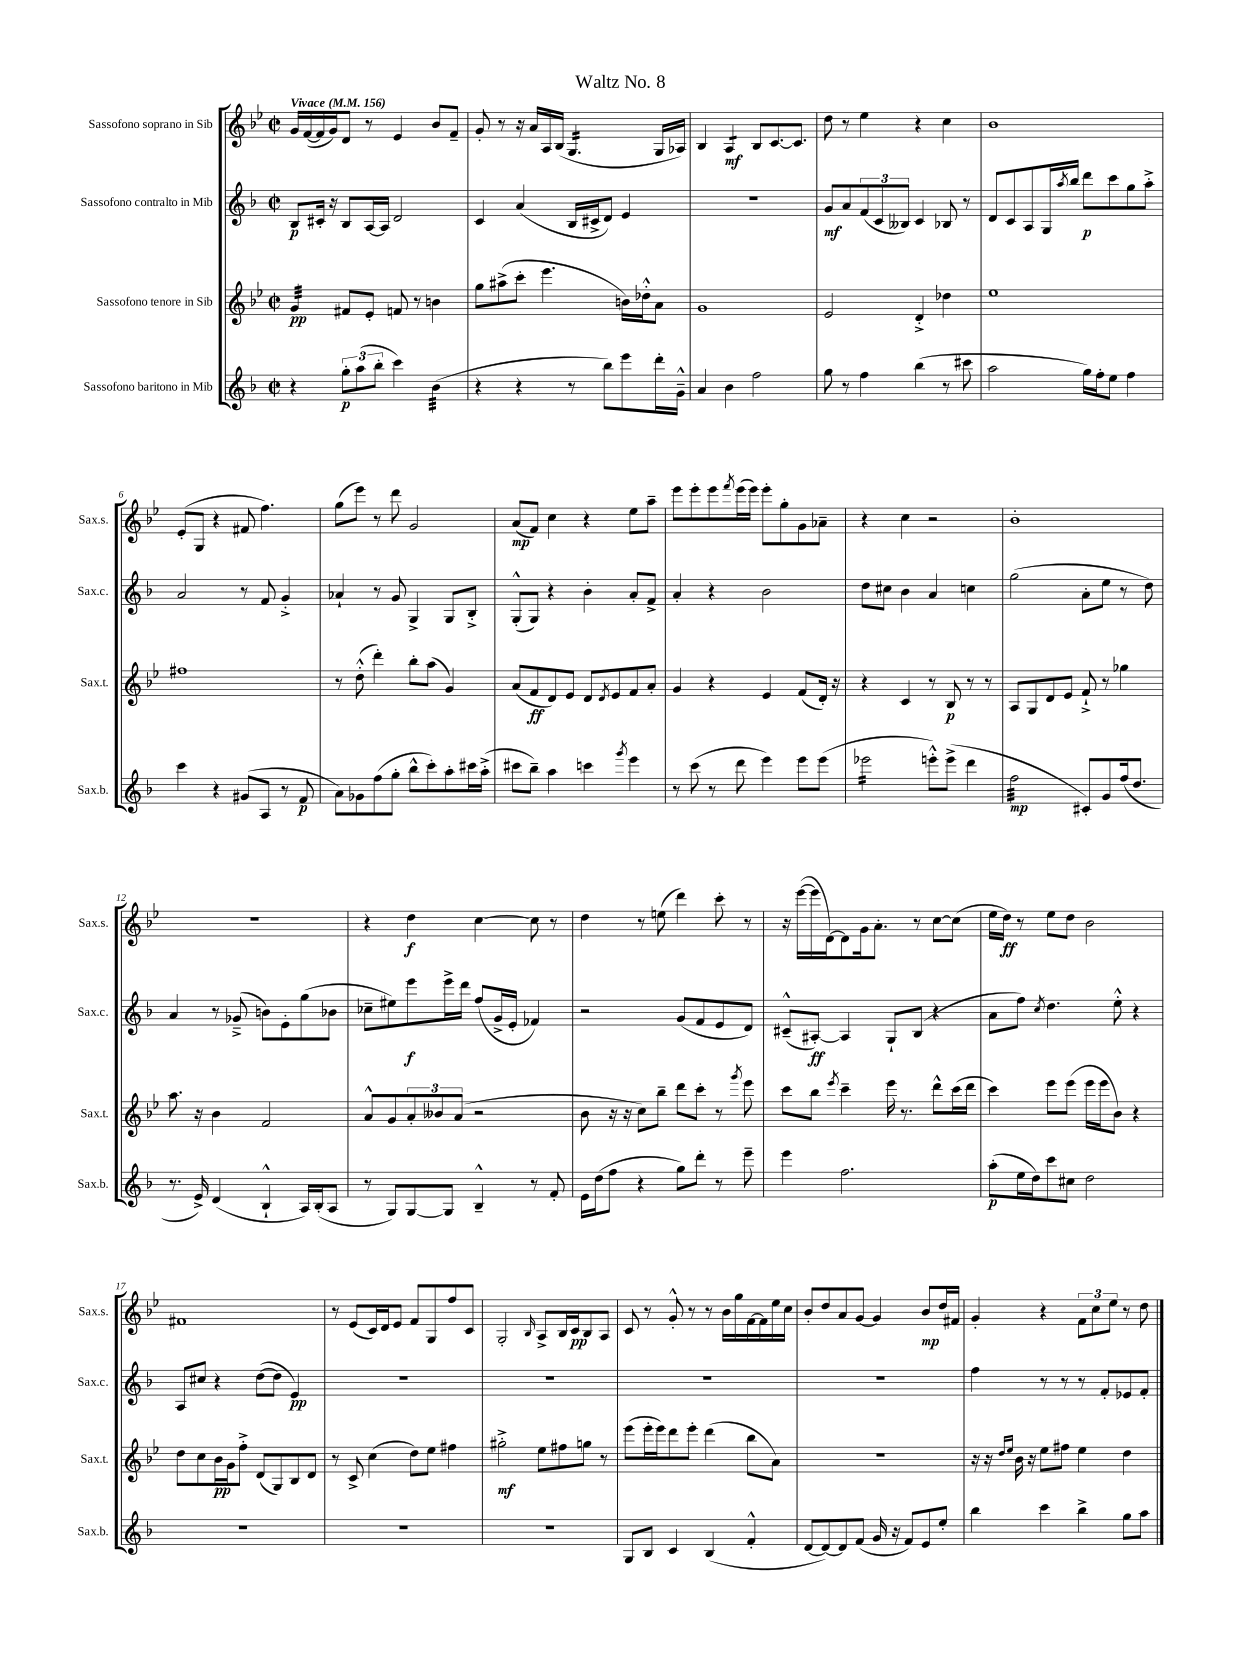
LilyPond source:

\header { title = "Waltz No. 8" }
<<
\new StaffGroup <<
\new Staff = "s0" \with { instrumentName = "Sassofono soprano in Sib" shortInstrumentName = "Sax.s." } {
    \clef treble \key bes \major \defaultTimeSignature \time 2/2 \tempo "Vivace" 4 = 156
    g'16 f'16~( f'16 g'16) d'8 r8 ees'4 bes'8 f'8-- |
    g'8-. r8 r16 a'16 a16 bes16( g4.:16 g16 aes16) |
    bes4 a4:8\mf bes8 c'8.~ c'8. |
    d''8 r8 ees''4 r4 c''4 |
    bes'1 |
    ees'8-.( g8 r4 fis'8 f''4.) |
    g''8( ees'''8) r8 d'''8 g'2 |
    a'8\mp( f'8) c''4 r4 ees''8 a''8-- |
    ees'''8 ees'''8-. ees'''8 \acciaccatura { f'''8 } ees'''16( ees'''16) ees'''8-. g''8-. g'8 aes'8-- |
    r4 c''4 r2 |
    bes'1-. |
    r1 |
    r4 d''4\f c''4~ c''8 r8 |
    d''4 r8 e''8( d'''4) c'''8-. r8 |
    r16 ees'''16~( ees'''16 d'16~) d'8 g'16 a'8.-. r8 c''8~ c''8( |
    ees''16 d''16\ff) r8 ees''8 d''8 bes'2 |
    fis'1 |
    r8 ees'8( c'16) d'16 ees'8 f'8 g8 f''8 c'8 |
    g2-. \grace { bes16 } a8-> bes16 c'16\pp bes8 a8 |
    c'8 r8 g'8-.-^ r8 r8 bes'16 g''16 f'16~ f'16 ees''16 c''16 |
    bes'8-. d''8 a'8 g'8~ g'4 bes'8\mp d''16 fis'16 |
    g'4-. r4 \tuplet 3/2 { f'8 c''8 ees''8 } r8 d''8 \bar "|." |
}
\new Staff = "s1" \with { instrumentName = "Sassofono contralto in Mib" shortInstrumentName = "Sax.c." } {
    \clef treble \key f \major \defaultTimeSignature \time 2/2
    bes8\p cis'16-. r16 bes8 a16~ a16 d'2 |
    c'4 a'4( bes16 cis'16-> d'8) e'4 |
    R1 |
    g'8\mf a'8 \tuplet 3/2 { f'8( c'8 beses8) } c'4 bes8 r8 |
    d'8 c'8 a8 g16 \acciaccatura { a''8 } bes''16 d'''8\p c'''8 g''8 a''8-.-> |
    a'2 r8 f'8 g'4-.-> |
    aes'4-! r8 g'8 g4-> g8 bes8-.-> |
    g8-.-^( g8) r4 bes'4-. a'8-. f'8-> |
    a'4-. r4 bes'2 |
    d''8 cis''8 bes'4 a'4 c''4 |
    g''2( a'8-. e''8 r8 d''8) |
    a'4 r8 ges'8--->( b'8) e'8-. g''8( bes'8 |
    ces''8-- eis''8) e'''8\f e'''16-> d'''16 f''8( g'16-> e'16-. fes'4) |
    r2 g'8( f'8 e'8 d'8) |
    cis'8---^( ais8~-.\ff) ais4 g8-! bes8( r4 |
    a'8 f''8) \acciaccatura { c''8 } d''4. e''8-.-^ r4 |
    a8 cis''8 r4 d''8~( d''8 e'4\pp) |
    R1 |
    R1 |
    R1 |
    R1 |
    f''4 r8 r8 r8 f'8-. ees'8 f'8-. \bar "|." |
}
\new Staff = "s2" \with { instrumentName = "Sassofono tenore in Sib" shortInstrumentName = "Sax.t." } {
    \clef treble \key bes \major \defaultTimeSignature \time 2/2
    g'4:32\pp fis'8 ees'8-. f'8 r8 b'4 |
    g''8 ais''8->( c'''8-. ees'''4. b'16) des''16-.-^ a'8 |
    g'1 |
    ees'2 d'4-.-> des''4 |
    ees''1 |
    fis''1 |
    r8 d''8-.-^( d'''4-.) bes''8-. a''8( g'4) |
    a'8( f'8\ff d'8) ees'8 d'8 \acciaccatura { d'8 } ees'8 f'8 a'8-. |
    g'4 r4 ees'4 f'8( d'16-.) r16 |
    r4 c'4 r8 bes8\p r8 r8 |
    a8 g8 d'8 ees'8 f'8-!-> r8 ges''4 |
    a''8. r16 bes'4 f'2 |
    a'8-^ g'8 \tuplet 3/2 { a'8-. beses'8 a'8( } r2 |
    bes'8 r16 r16 c''8) bes''8-- d'''8 c'''8-. r8 \acciaccatura { g'''8 } ees'''8 |
    c'''8 bes''8 \acciaccatura { ees'''8 } c'''4-- ees'''16 r8. d'''8-^ c'''16( d'''16 |
    c'''4) ees'''8 ees'''8( ees'''16 ees'''16 bes'8) r4 |
    d''8 c''8 bes'16\pp g'16 f''8-.-> d'8( g8) bes8 d'8 |
    r8 c'8-> c''4( d''8) ees''8 fis''4 |
    gis''2-.->\mf ees''8 fis''8 g''8 r8 |
    ees'''8( ees'''16-. ees'''16) d'''8 ees'''8-. d'''4( bes''8 a'8) |
    R1 |
    r16 r16 \grace { d''16 ees''16 } bes'16 r16 ees''8 fis''8 ees''4 d''4 \bar "|." |
}
\new Staff = "s3" \with { instrumentName = "Sassofono baritono in Mib" shortInstrumentName = "Sax.b." } {
    \clef treble \key f \major \defaultTimeSignature \time 2/2
    r4 \tuplet 3/2 { g''8-.\p a''8( bes''8-. } c'''4) bes'4:32( |
    r4 r4 r8 bes''8) e'''8 d'''16-. g'16---^ |
    a'4 bes'4 f''2 |
    g''8 r8 f''4 bes''4( r8 cis'''8 |
    a''2 g''16) f''16-. e''8 f''4 |
    c'''4 r4 gis'8( a8 r8 f'8\p |
    a'8) ges'8 f''8( g''8-. bes''8-^ c'''8-.) a''8-. cis'''16 a''16-.->( |
    cis'''8 bes''8--) a''4 c'''4 \acciaccatura { g'''8 } e'''4 |
    r8 c'''8( r8 d'''8 e'''4) e'''8 e'''8( |
    ees'''2:16 e'''8-.-^) e'''8->( d'''4 |
    f''2:32\mp cis'8-.) g'8 f''16( d''8. |
    r8. e'16->) d'4( bes4-!-^ a16) bes16-.( a8 |
    r8 g8) g8~ g8 bes4---^ r8 f'8-. |
    e'16 d''16( f''8 r4 g''8) d'''8-. r8 e'''8-- |
    e'''4 f''2. |
    a''8-.\p( e''16 d''16) c'''8 cis''8 d''2 |
    R1 |
    R1 |
    R1 |
    g8 bes8 c'4 bes4( f'4-.-^ |
    d'8~ d'8~) d'8 f'8( g'16 r16 f'8) e'8 e''8-. |
    bes''4 c'''4 bes''4-> g''8 a''8 \bar "|." |
}
>>
>>
